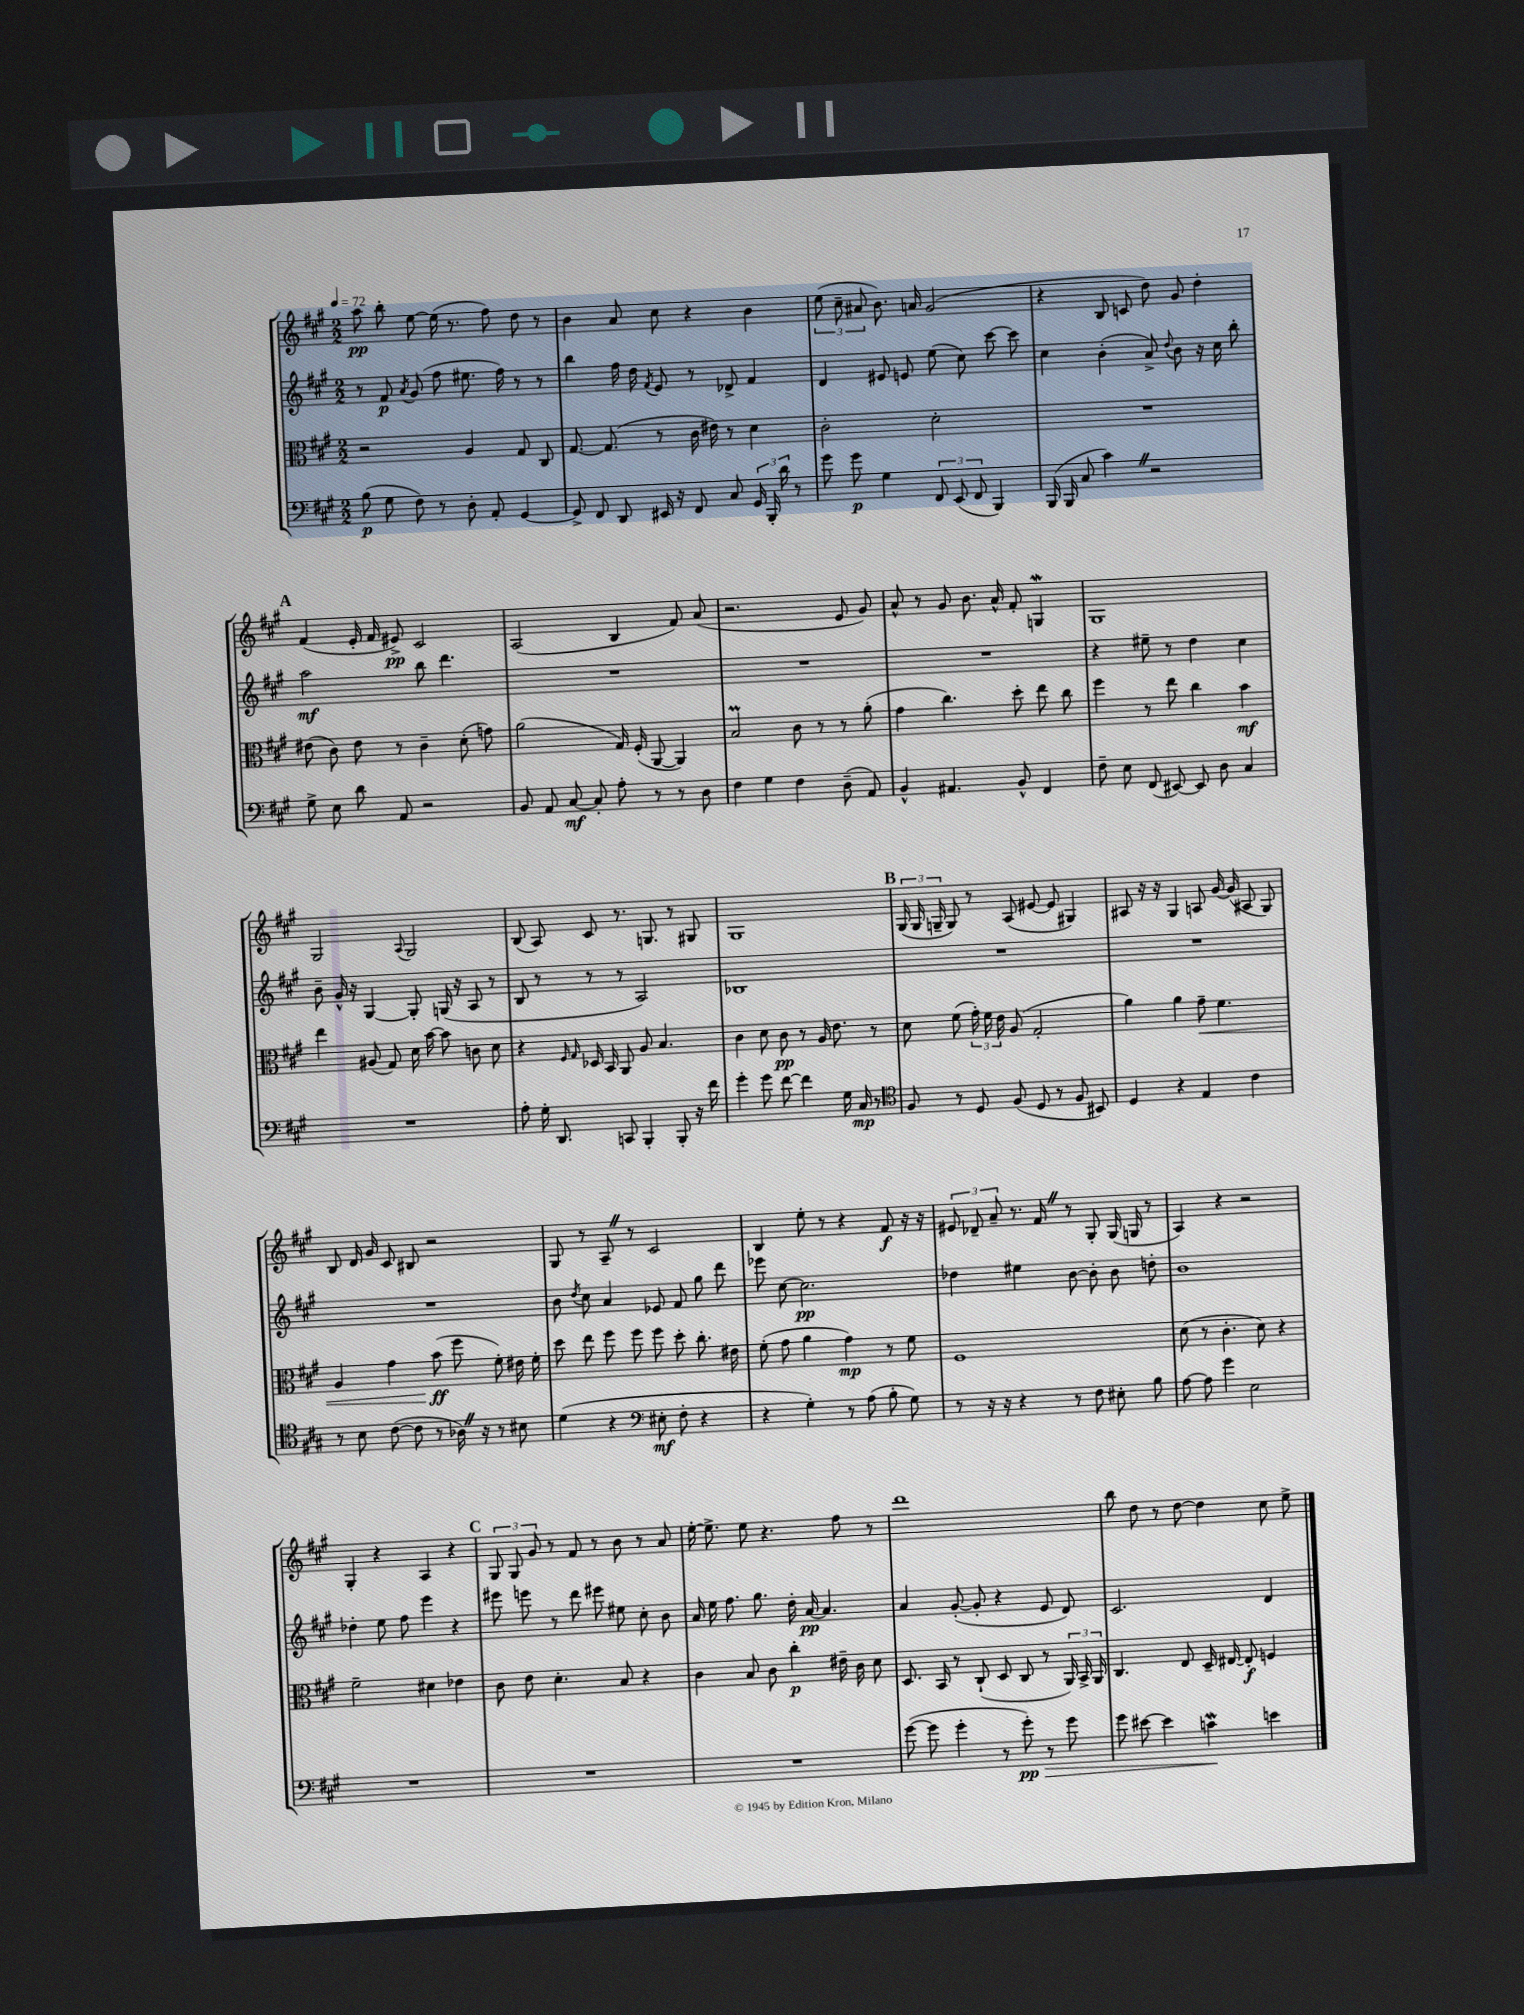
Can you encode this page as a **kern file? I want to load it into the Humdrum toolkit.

**kern	**kern	**kern	**kern
*staff4	*staff3	*staff2	*staff1
*clefF4	*clefC3	*clefG2	*clefG2
*k[f#c#g#]	*k[f#c#g#]	*k[f#c#g#]	*k[f#c#g#]
*M2/2	*M2/2	*M2/2	*M2/2
*MM72	*MM72	*MM72	*MM72
(8B\	2r	8r	8aa\
8G#\	.	8f#/	8bb'\
.	.	8qa/	.
8F#\)	.	(8g#/	[8ee\
8r	.	8ff#\	(16ee\]
.	.	.	8.r
8D'\	4A/	8.ee#\	.
8AA'/	.	.	8ff#\)
.	.	16ff#\)	.
[4GG#/	8G#/	8r	8dd\
.	8C#/	8r	8r
=	=	=	=
8GG#^/]	[8.G#/	4bb\	4b\
8FF#/	.	.	.
.	(8.G#/]	.	.
8DD/	.	16ff#\	8a/
.	.	16dd\	.
.	.	8qf#/	.
16EE#/	8r	8e/	8cc#\
16r	.	.	.
8FF#/	16c#\	8r	4r
.	16e#\)	.	.
8C#/	8r	8d-^/	.
24GG#/	4d\	4f#/	4b\
24BBB'/	.	.	.
24d\	.	.	.
8r	.	.	.
=	=	=	=
8g#\	2c#'\	4d/	(12ee\
.	.	.	12cc#~\
8g#\	.	.	.
.	.	.	12a#/
4G#\	.	8e#/	8.b\)
.	.	8e/	.
.	.	.	16a/
12FF#/	2d'\	(8ee\	(2g#/
(12EE/	.	.	.
.	.	8cc#\)	.
12FF#/	.	.	.
4BBB/)	.	[8ccc#\	.
.	.	8ccc#\]	.
=	=	=	=
(16BBB/	1r	4cc#\	4r
16BBB/	.	.	.
8C#/	.	.	.
4c#\)	.	(4b'\	8B/
.	.	.	8c/
2r	.	8a^/)	8dd\)
.	.	8qqdd/	.
.	.	8b\	8g#/
.	.	16r	4dd'\
.	.	16cc#\	.
.	.	8bb'\	.
=	=	=	=
8G#^\	(8e#\	2aa\	(4f#/
8E\	8c#\)	.	.
8d\	8e#\	.	16e'/
.	.	.	16f#/
8AA/	8r	.	8e#^/)
2r	4c#~\	8bb\	2c#/
.	.	4.ddd\	.
.	(8d'\	.	.
.	8g\)	.	.
=	=	=	=
8BB/	(2a\	1r	(2A/
8AA/	.	.	.
[8C#/	.	.	.
8C#'/]	.	.	.
8A'\	16G#/)	.	4B/
.	(16F#'/	.	.
8r	[8AA/	.	.
8r	4AA/])	.	8f#/)
8D\	.	.	(8a/
=	=	=	=
4F#\	2B/	1r	2.r
4G#\	.	.	.
4F#\	8c#\	.	.
.	8r	.	.
(8D~\	8r	.	8e/
8AA/)	(8a'\	.	8g#/)
=	=	=	=
4BB^^/	4g#\	1r	8a^^/
.	.	.	8r
4.AA#/	4.cc#\)	.	8g#/
.	.	.	8.b\
.	.	.	16a^^/
8BB^^/	8dd'\	.	8f#'/
4FF#/	8ee\	.	4G/
.	8cc#\	.	.
=	=	=	=
8F#~\	4ff#\	4r	1G#
8E\	.	.	.
(8FF#/	8r	8ee#~\	.
[8EE#/)	8ee\	8r	.
8EE#/]	4cc#\	4dd\	.
8D\	.	.	.
4C#/	4b\	4cc#\	.
=	=	=	=
1r	4ee\	8b~\	2G#/
.	.	16g#^^/	.
.	.	16r	.
.	(8A#/	[4G#/	.
.	8G#/)	.	.
.	.	.	8qqA/
.	16d\	8G#'/]	2G#/
.	[16b\	.	.
.	8b\]	(16G/	.
.	.	16r	.
.	8c\	8A/	.
.	8d\	8r	.
=	=	=	=
8A'\	4r	8B/	(8B/
16G#'\	.	8r	8A/)
8.DD/	.	.	.
.	16qqF#/	.	.
.	16qqG#/	.	.
.	16D-/	8r	8c#/
.	16BB/	.	.
8CC/	8AA/	8r	8.r
4BBB'/	8A/	2A/)	.
.	.	.	8.G/
.	4.B/	.	.
8BBB'/	.	.	8r
16r	.	.	8G#/
16f#\	.	.	.
=	=	=	=
4g#'\	4c#\	1B-	1G#
8g#\	8d\	.	.
[8f#\	8c#\	.	.
4f#\]	8r	.	.
.	16A/	.	.
.	8.e\	.	.
16G#\	.	.	.
16C#/	.	.	.
8r	8r	.	.
=	=	=	=
*clefC4	*	*	*
8F#/	8d\	1r	(24G#/
.	.	.	24G#/
.	.	.	24G~/
8r	(8f#\	.	8G/)
8D/	24g#'\)	.	8r
.	24f#\	.	.
.	24e\	.	.
(8F#/	(8A/	.	(8A/
8D/	2G#'/	.	[8e#/
8r	.	.	8e#/]
8F#/	.	.	4G#/)
8BB#/)	.	.	.
=	=	=	=
4D/	4a\)	1r	8A#/
.	.	.	16r
.	.	.	16r
4r	4a\	.	4G#/
4E/	8g#~\	.	8A/
.	4.f#\	.	[16g#/
.	.	.	(16g#/]
4c#\	.	.	8A#/
.	.	.	8G#/)
=	=	=	=
8r	4A/	1r	8B/
8B\	.	.	16d/
.	.	.	16g#/
([8c#\	4g#\	.	8c#/
8c#\]	.	.	8B#/
8r	(8b\	.	2r
16A-\)	8ff#\	.	.
16r	.	.	.
8r	8f#'\)	.	.
8B#\	16e#\	.	.
.	16f#'\	.	.
=	=	=	=
(4d\	8dd\	8b\	8G#/
.	.	8qdd/	.
.	8ee\	8cc#\	8r
4r	8ff#\	4a/	8A~/
.	8ff#\	.	8r
*clefF4	*	*	*
8E#'\	8ff#\	8e-/	2c#/
8F#'\	8dd'\	8f#/	.
4r	8.cc#'\	8gg#\	.
.	.	8ddd\	.
.	16e#\	.	.
=	=	=	=
4r	(8f#'\	8eee-\	4B/
.	8g#\	[8cc#\	.
4G#'\)	4a\	2.cc#\]	8ee'\
.	.	.	8r
8r	4g#\)	.	4r
(8A\	.	.	.
8B'\	8r	.	8f#/
8G#\)	8f#\	.	16r
.	.	.	16r
=	=	=	=
8r	1F#	4dd-\	12e#/
.	.	.	12d-~/
16r	.	.	.
.	.	.	12a~/
16r	.	.	.
4r	.	4ee#\	8.r
.	.	.	16f#/
8r	.	[8b\	8r
8F#\	.	8b'\]	8G#'/
8E#'\	.	8b\	(16G#/
.	.	.	16G/
8B\	.	8dd'\	8r
=	=	=	=
[8A\	(8d\	1b	4A/)
8A\]	8r	.	.
4g#\	4.c#'\	.	4r
2E\	.	.	2r
.	8d\)	.	.
.	4r	.	.
=	=	=	=
1r	2f#~\	4dd-'\	4G#'/
.	.	8ee\	4r
.	.	8ff#\	.
.	4d#\	4eee\	4A/
.	4e-\	4r	4r
=	=	=	=
1r	8c#\	8eee#\	12G#/
.	.	.	12G#/
.	8e\	8eee\	.
.	.	.	12g#/
.	4.d'\	8r	8r
.	.	8ddd\	8f#/
.	.	8eee#\	8r
.	8B/	8ee#\	8b\
.	4r	8cc#'\	8r
.	.	8b\	8a/
=	=	=	=
1r	4c#\	16a/	[16ee'\
.	.	16ee\	8.ee^\]
.	.	8.ff#\	.
.	8B/	.	8ee\
.	.	8.gg#\	.
.	8c#\	.	4.r
.	4cc#'\	16dd'\	.
.	.	[16a/	.
.	.	4.a/]	.
.	16e#~\	.	8ff#\
.	16c#\	.	.
.	8d\	.	8r
=	=	=	=
([8g#\	8.D/	4a/	1ddd
8g#\]	.	.	.
.	16BB/	.	.
4g#'\	8r	([8g#'/	.
.	(8C#`/	8g#'/]	.
8r	8D/	4r	.
8g#'\)	8C#/	.	.
8r	8r	8e/	.
8g#\	24AA/)	8d/)	.
.	24BB^/	.	.
.	24AA/	.	.
=	=	=	=
8g#\	4.C#/	2.c#/	8bb\
[8e#\	.	.	8dd\
4e#\]	.	.	8r
.	8E/	.	[8dd\
4c\	16D~/	.	4dd\]
.	[16E#/	.	.
.	8E#'/]	.	.
4e\	4F/	4d/	8cc#\
.	.	.	8ee^\
==	==	==	==
*-	*-	*-	*-
